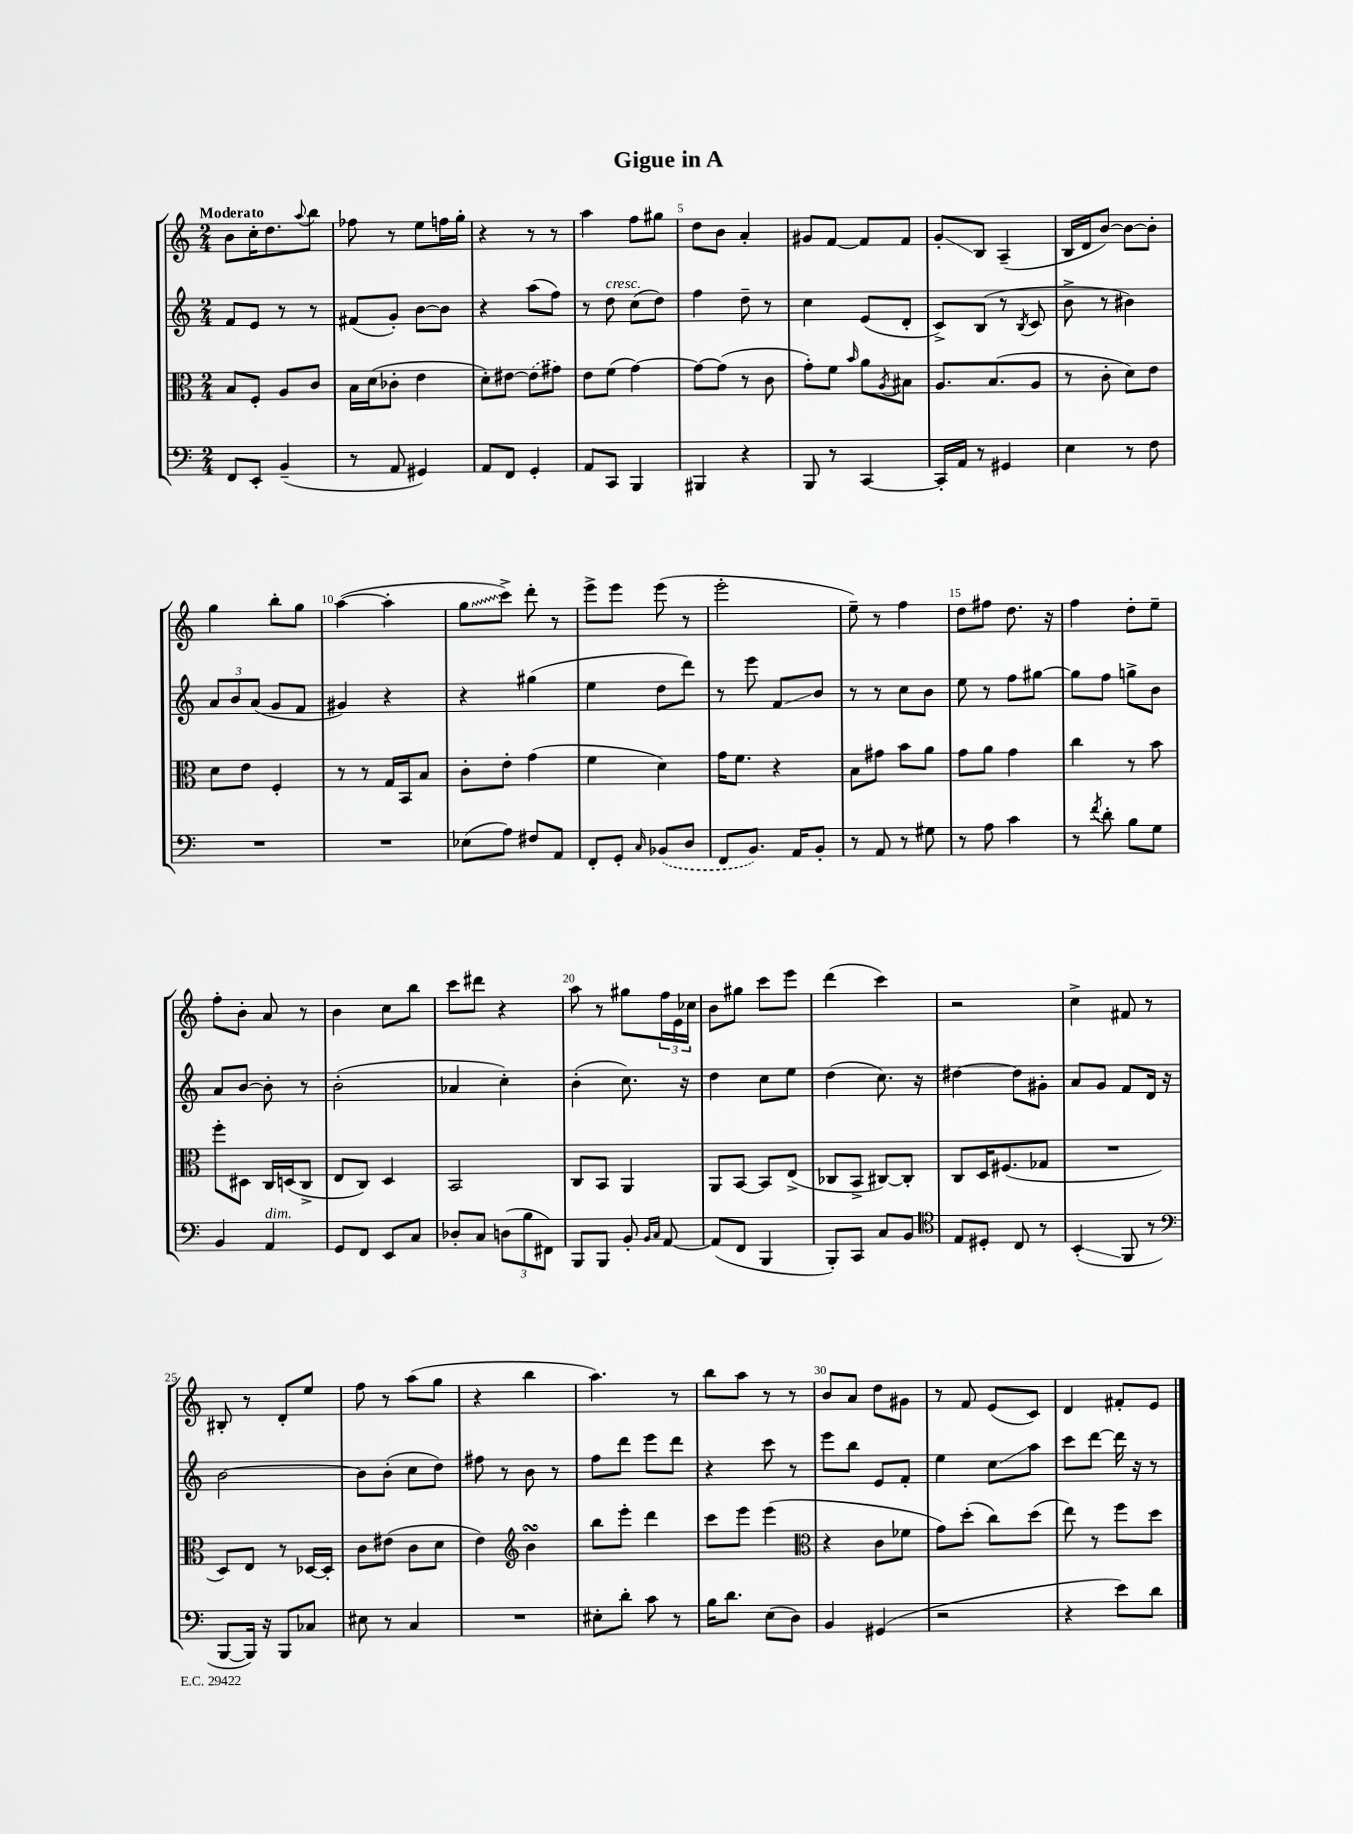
\header { title = "Gigue in A" }
<<
\new StaffGroup <<
\new Staff = "s0" {
    \clef treble \key c \major \numericTimeSignature \time 2/4 \tempo "Moderato"
    b'8 c''16-. d''8. \appoggiatura { a''8 } b''8 |
    fes''8 r8 e''8 f''16 g''16-. |
    r4 r8 r8 |
    a''4 f''8 gis''8 |
    d''8 b'8 a'4-. |
    gis'8 f'8~ f'8 f'8 |
    g'8-.\glissando b8 a4--( |
    b16 d'16 b'8~) b'8~ b'8-. |
    g''4 b''8-. g''8 |
    a''4~( a''4-. |
    \once \override Glissando.style = #'zigzag g''8\glissando c'''8->) d'''8-. r8 |
    e'''8-> e'''8 e'''8( r8 |
    e'''2-. |
    e''8--) r8 f''4 |
    d''8 fis''8 d''8. r16 |
    f''4 d''8-. e''8-- |
    f''8-. b'8-. a'8 r8 |
    b'4 c''8 b''8 |
    c'''8 dis'''8 r4 |
    a''8 r8 gis''8 \tuplet 3/2 { f''16 e'16 ces''16 } |
    b'8 gis''8 c'''8 e'''8 |
    d'''4( c'''4) |
    r2 |
    c''4-> fis'8 r8 |
    bis8-. r8 d'8-. e''8 |
    f''8 r8 a''8( g''8 |
    r4 b''4 |
    a''4.) r8 |
    b''8 a''8 r8 r8 |
    b'8 a'8 d''8 gis'8 |
    r8 f'8 e'8( c'8) |
    d'4 fis'8-. e'8 \bar "|." |
}
\new Staff = "s1" {
    \clef treble \key c \major \numericTimeSignature \time 2/4
    f'8 e'8 r8 r8 |
    fis'8( g'8-.) b'8~ b'8 |
    r4 a''8( f''8) |
    r8 d''8^\markup { \italic "cresc." } c''8( d''8) |
    f''4 d''8-- r8 |
    c''4 e'8( d'8-. |
    c'8->) b8( r8 \acciaccatura { b8 } c'8 |
    b'8-> r8 bis'4) |
    \tuplet 3/2 { a'8 b'8 a'8( } g'8 f'8 |
    gis'4) r4 |
    r4 gis''4( |
    e''4 d''8 d'''8) |
    r8 e'''8 f'8\glissando b'8 |
    r8 r8 c''8 b'8 |
    e''8 r8 f''8 gis''8~ |
    gis''8 f''8 g''8-> b'8 |
    a'8 b'8~ b'8-. r8 |
    b'2-.( |
    aes'4 c''4-.) |
    b'4-.( c''8.) r16 |
    d''4 c''8 e''8 |
    d''4( c''8.) r16 |
    dis''4~ dis''8 gis'8-. |
    a'8 g'8 f'8 d'16 r16 |
    b'2~ |
    b'8 b'8-.( c''8 d''8) |
    fis''8 r8 b'8 r8 |
    f''8 d'''8 e'''8 d'''8 |
    r4 c'''8 r8 |
    e'''8 b''8 e'8 f'8-. |
    e''4 c''8\glissando a''8 |
    c'''8 d'''8~ d'''16 r16 r8 \bar "|." |
}
\new Staff = "s2" {
    \clef alto \key c \major \numericTimeSignature \time 2/4
    b8 f8-. a8 c'8 |
    b16 d'16( ces'8-. e'4 |
    d'8-.) eis'8~ \once \slurDashed eis'8( gis'8) |
    e'8 f'8( g'4~) |
    g'8~ g'8( r8 c'8 |
    g'8-.) f'8 \grace { b'16 } a'8 \acciaccatura { a8 } bis8 |
    a8. b8.( a8 |
    r8 c'8-. d'8) e'8 |
    d'8 e'8 f4-. |
    r8 r8 g16 b,16 b8 |
    c'8-. e'8-. g'4( |
    f'4 d'4) |
    g'16 f'8. r4 |
    b8 gis'8 b'8 a'8 |
    g'8 a'8 g'4 |
    c''4 r8 b'8 |
    f''8-. dis8 c16 d16( c8-> |
    e8 c8) d4 |
    b,2 |
    c8 b,8 a,4 |
    a,8 b,8~ b,8 e8->( |
    ces8 b,8-> cis8~) cis8-. |
    c8 d16 fis8.( ges8 |
    R2 |
    d8) e8 r8 des16~ des16-. |
    c'8 eis'8( c'8 d'8 |
    e'4) \clef treble b'4\turn |
    b''8 e'''8-. d'''4 |
    c'''8 e'''8 e'''4( |
    \clef alto r4 c'8 fes'8 |
    g'8) d''8-.( c''8) d''8( |
    e''8) r8 f''8 d''8 \bar "|." |
}
\new Staff = "s3" {
    \clef bass \key c \major \numericTimeSignature \time 2/4
    f,8 e,8-. b,4--( |
    r8 a,8 gis,4) |
    a,8 f,8 g,4-. |
    a,8 c,8 b,,4 |
    bis,,4 r4 |
    b,,8 r8 c,4~ |
    c,16-. a,16 r8 gis,4 |
    e4 r8 f8 |
    R2 |
    R2 |
    ees8( a8) fis8 a,8 |
    f,8-. g,8-. \grace { c16 } \once \slurDashed bes,8( d8 |
    f,8 b,8.) a,16 b,8-. |
    r8 a,8 r8 gis8 |
    r8 a8 c'4 |
    r8 \acciaccatura { f'8 } d'8-. b8 g8 |
    b,4 a,4^\markup { \italic "dim." } |
    g,8 f,8 e,8 c8 |
    des8-. c8 \tuplet 3/2 { d8( b8 fis,8) } |
    b,,8 b,,8 b,8-. \grace { b,16 c16 } a,8~ |
    a,8( f,8 b,,4 |
    b,,8-.) c,8 c8 b,8 |
    \clef tenor e8 dis8-. c8 r8 |
    b,4-.\glissando( f,8 r8 |
    \clef bass b,,8~ b,,16) r16 b,,8 ces8 |
    eis8 r8 c4 |
    R2 |
    eis8-. d'8-. c'8 r8 |
    b16 d'8. e8( d8) |
    b,4 gis,4( |
    r2 |
    r4 e'8) d'8 \bar "|." |
}
>>
>>
\layout { \context { \Score \override BarNumber.break-visibility = ##(#f #t #t) barNumberVisibility = #(every-nth-bar-number-visible 5) } }
